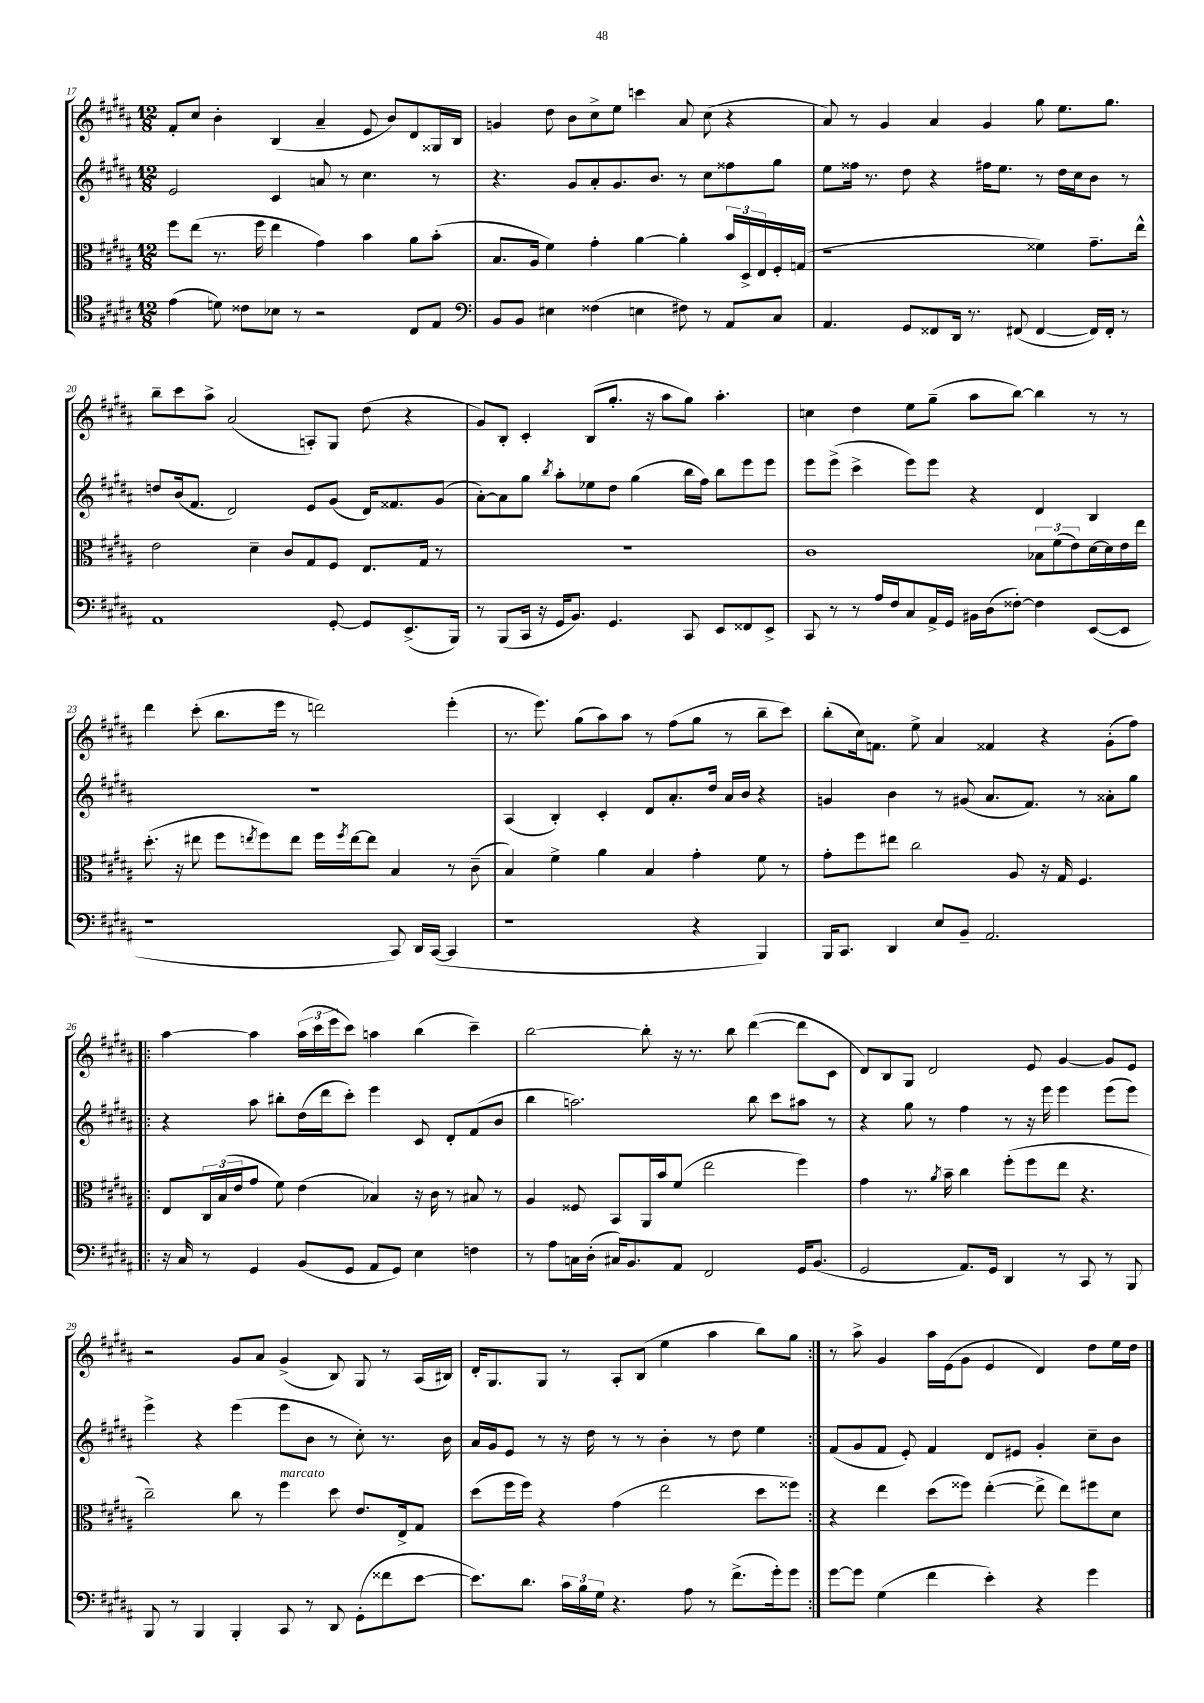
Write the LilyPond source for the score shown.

<<
\new StaffGroup <<
\new Staff = "s0" {
    \clef treble \key b \major \numericTimeSignature \time 12/8
    fis'8-. cis''8 b'4-. b4( ais'4-- e'8 b'8) dis'8 gisis16 b16 |
    g'4 dis''8 b'8 cis''8-> e''8 c'''4 ais'8 cis''8( r4 |
    ais'8) r8 gis'4 ais'4 gis'4 gis''8 e''8. gis''8. |
    b''8-- cis'''8 ais''8-> ais'2( a8-.) gis8 dis''8( r4 |
    gis'8) b8-. cis'4-. b8( gis''8.-. r16 ais''8 gis''8) ais''4.-. |
    c''4 dis''4 e''8 gis''8--( ais''8 b''8~) b''4 r8 r8 |
    dis'''4 cis'''8-.( b''8. e'''16 r8 d'''2) e'''4-.( |
    r8. e'''8.) gis''8( ais''8) ais''8 r8 fis''8( gis''8 r8 b''8-- cis'''8) |
    b''8-.( cis''16) f'8. e''8-> ais'4 fisis'4 r4 gis'8-.( fis''8) |
    \repeat volta 2 { ais''4~ ais''4 \tuplet 3/2 { ais''16( cis'''16 e'''16 } cis'''8) a''4 b''4( cis'''4--) |
    b''2~ b''8-. r16 r8. b''8 dis'''4~( dis'''8 cis'8 |
    dis'8) b8 gis8 dis'2 e'8 gis'4~ gis'8 e'8 |
    r2 gis'8 ais'8 gis'4->( b8) gis8 r8 ais16( bis16) |
    dis'16-. gis8. gis8 r8 ais8-. b8( e''4 ais''4 b''8) gis''8 | }
    r8 ais''8-> gis'4 ais''16 e'16( gis'8 e'4 dis'4) dis''8 e''16 dis''16 \bar "|." |
}
\new Staff = "s1" {
    \clef treble \key b \major \numericTimeSignature \time 12/8
    e'2 cis'4 a'8 r8 cis''4. r8 |
    r4. gis'8 ais'8-. gis'8. b'8. r8 cis''8 fisis''8 gis''8 |
    e''8 fisis''16 r8. dis''8 r4 fis''16 e''8. r8 dis''16 cis''16 b'8 r8 |
    d''8 b'16( fis'8. dis'2) e'8 gis'8( dis'16) fisis'8. gis'8( |
    ais'8~-.) ais'8 gis''8 \acciaccatura { b''8 } ais''8-. ees''8 dis''8 gis''4( b''16 fis''16) b''8 e'''8 e'''8 |
    e'''8 e'''8->( cis'''4-> e'''8) e'''8 r4 dis'4 b4 |
    R1. |
    ais4( b4-.) cis'4-. dis'8 ais'8.-. dis''16 ais'16 b'16 r4 |
    g'4 b'4 r8 gis'8( ais'8. fis'8.) r8 aisis'8-. gis''8 |
    \repeat volta 2 { r4 ais''8 bis''8-. dis''16( dis'''16 cis'''8-.) e'''4 cis'8 dis'8-. fis'8( b'8 |
    b''4 a''2.) b''8 cis'''8 ais''8 r8 |
    r4 gis''8 r8 fis''4 r8 r16 e'''16 e'''4 e'''8( e'''8) |
    e'''4-> r4 e'''4( e'''8 b'8 r8 cis''8-.) r8. b'16 |
    ais'16 gis'16 e'8 r8 r16 dis''16 r8 r8 b'4-. r8 dis''8 e''4 | }
    fis'8( gis'8 fis'8 e'8-.) fis'4 dis'8 eis'8 gis'4-. cis''8-- b'8 \bar "|." |
}
\new Staff = "s2" {
    \clef alto \key b \major \numericTimeSignature \time 12/8
    fis''8 e''8( r8. fis''16 e''4 gis'4) b'4 ais'8 b'8-.( |
    b8. ais16 fis'4) gis'4-. ais'4~ ais'4-. \tuplet 3/2 { b'16 dis16-> e16 } fis16-. g16( |
    r1 fisis'4) gis'8.-- e''16-^ |
    e'2 dis'4-- cis'8 gis8 fis8 e8. gis16 r8 |
    R1. |
    cis'1 \tuplet 3/2 { bes8 fis'8( e'8) } dis'16~ dis'16 e'16 e''16 |
    dis''8.-.( r16 eis''8 fis''8 \acciaccatura { e''8 } fis''8) e''8 fis''16 \acciaccatura { fis''8 } e''16~ e''8 b4 r8 cis'8--( |
    b4) fis'4-> ais'4 b4 gis'4-. fis'8 r8 |
    gis'8-. fis''8 eis''8 cis''2 ais8 r16 gis16 fis4. |
    \repeat volta 2 { e8 \tuplet 3/2 { cis16 b16( e'16 } gis'8 fis'8) e'4( bes4) r16 cis'16 r8 bis8 r8 |
    ais4 fisis8 b,8 ais,16 b'16 fis'8( e''2 fis''4) |
    gis'4 r8. \acciaccatura { ais'8 } b'16-- cis''4 fis''8-.( fis''8 e''8 r4. |
    cis''2--) cis''8 r8 fis''4^\markup { \italic "marcato" } dis''8 e'8. e16-> gis8 |
    dis''8( fis''16 fis''16) r4 gis'4( e''2 dis''8 fisis''8) | }
    r4 e''4 dis''8( fisis''8) e''4~-.( e''8-> e''8) fis''8 dis'8 \bar "|." |
}
\new Staff = "s3" {
    \clef tenor \key b \major \numericTimeSignature \time 12/8
    e'4( d'8) cisis'8 bes8 r8 r2 cis8 e8 |
    \clef bass b,8 b,8 eis4 fisis4( e4 fis8) r8 ais,8 cis8 |
    ais,4. gis,8 fisis,8 dis,16 r8. fis,8( fis,4~ fis,16) fis,16-. r8 |
    ais,1 gis,8~-. gis,8 e,8.->( b,,16) |
    r8 b,,8( cis,16 r16 gis,16 b,8.) gis,4. cis,8 e,8 fisis,8 e,8-> |
    cis,8 r8 r8 ais16 fis16 cis8 ais,16-> gis,16 bis,16 dis16( fisis8~-.) fisis4 e,8~( e,8 |
    r1 cis,8) dis,16 cis,16~( cis,4 |
    r1 r4 b,,4) |
    b,,16 cis,8. dis,4 e8 b,8-- ais,2. |
    \repeat volta 2 { r16 cis16 r8 gis,4 b,8( gis,8 ais,8 gis,8) e4 f4 |
    r8 ais8 c16 dis16-.( cis16) b,8. ais,8 fis,2 gis,16 b,8.( |
    gis,2 ais,8.) gis,16 dis,4 r8 cis,8 r8 b,,8 |
    b,,8 r8 b,,4 b,,4-. cis,8 r8 dis,8 gis,8-.( fisis'8 e'8~ |
    e'8.) dis'8. \tuplet 3/2 { cis'16 b16 gis16 } r4. ais8 r8 fis'8.->( gis'16-.) gis'8 | }
    gis'8~ gis'8 gis4( fis'4 e'4-.) r4 gis'4 \bar "|." |
}
>>
>>
\layout { \context { \Score currentBarNumber = #17 } }
